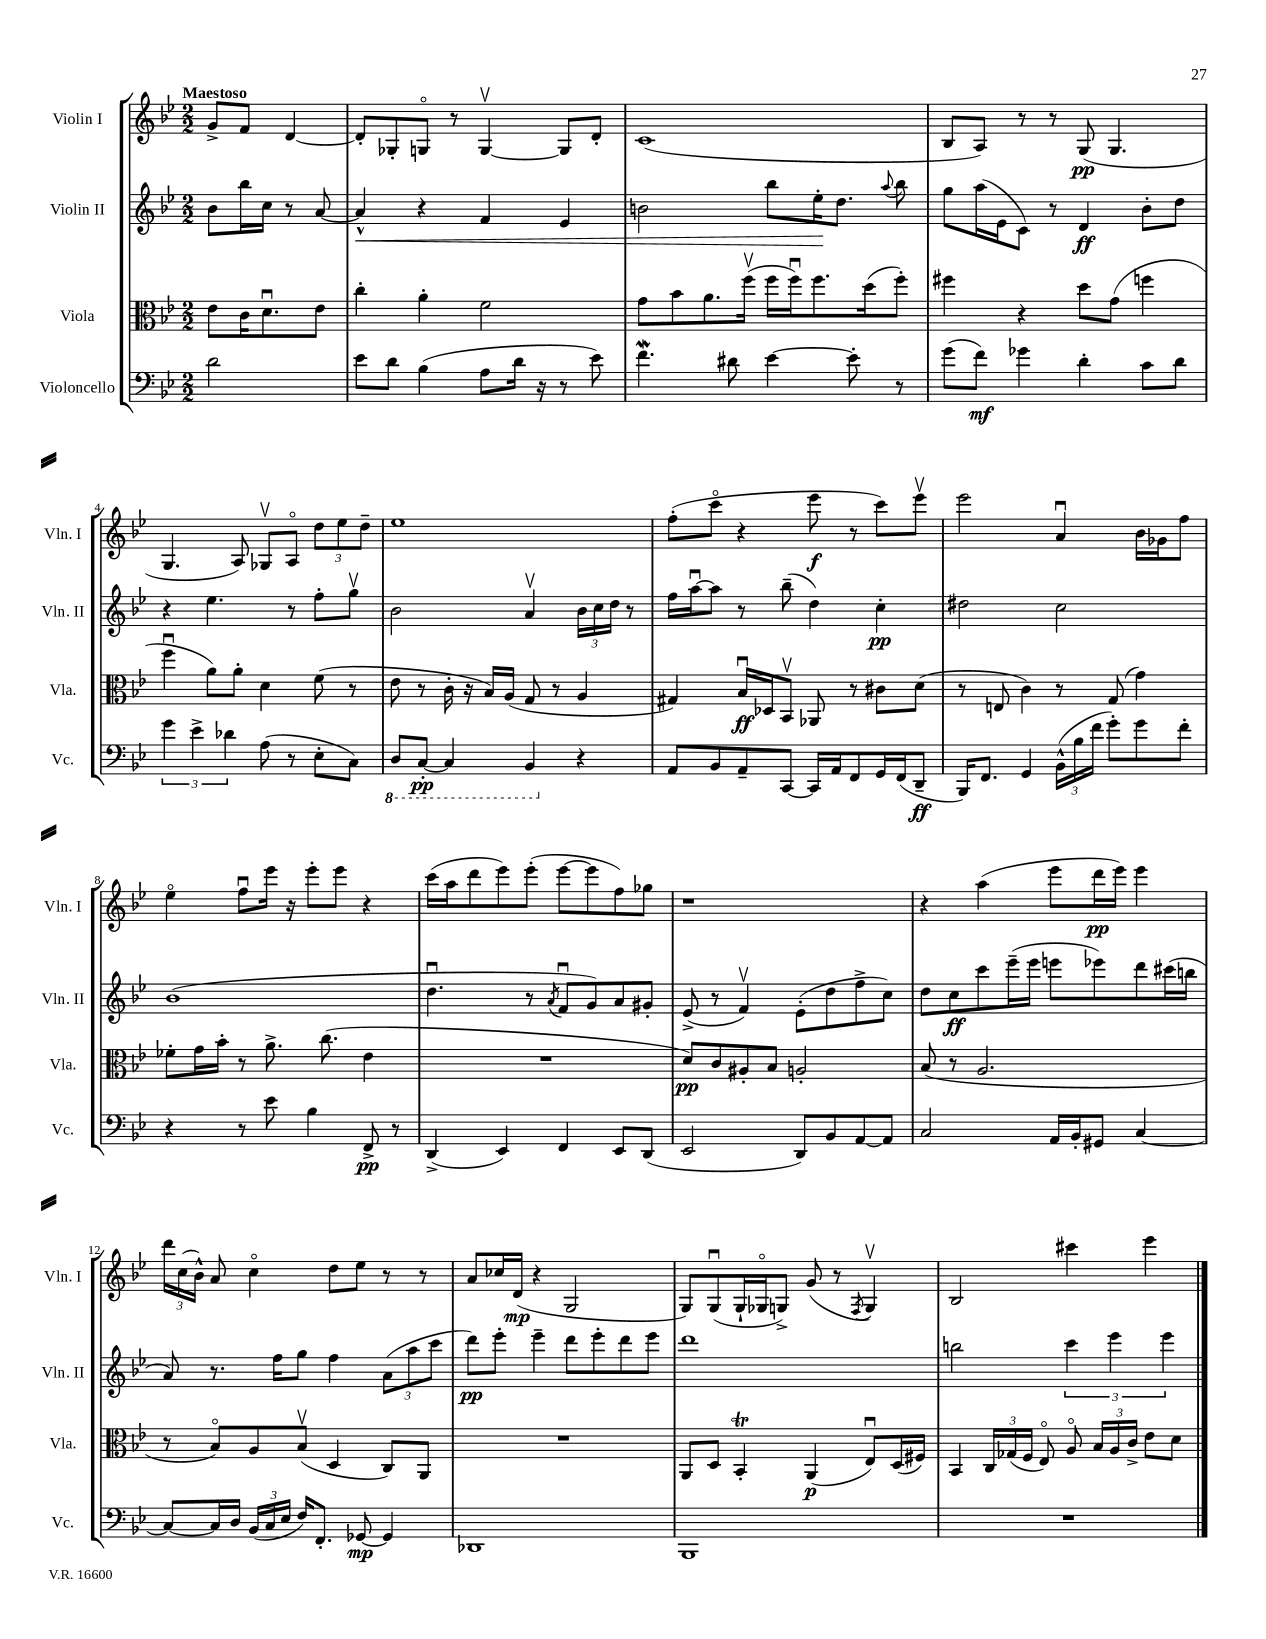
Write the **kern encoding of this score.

**kern	**kern	**kern	**kern
*staff4	*staff3	*staff2	*staff1
*clefF4	*clefC3	*clefG2	*clefG2
*k[b-e-]	*k[b-e-]	*k[b-e-]	*k[b-e-]
*M2/2	*M2/2	*M2/2	*M2/2
2d\	8e-\L	8b-\L	8g^/L
.	16c\K	16bb-\L	8f/J
.	8.du\	16cc\JJ	.
.	.	8r	[4d/
.	8e-\J	[8a/	.
=	=	=	=
8e-\L	4cc'\	4a^^/]	8d'/]L
8d\J	.	.	8G-'/
(4B-\	4a'\	4r	8Go/J
.	.	.	8r
8A\L	2f\	4f/	[4Gv/
16d\Jk	.	.	.
16r	.	.	.
8r	.	4e-/	8G/]L
8e-\)	.	.	8d'/J
=	=	=	=
4.f\	8g\L	2b\	(1c
.	8b-\	.	.
.	8.a\	.	.
8d#\	.	.	.
.	(16ffv\Jk	.	.
[4e-\	16ff\LL	8bb-\L	.
.	16ffu\J)	.	.
.	8.ff\	16ee-'\K	.
.	.	8.dd\J	.
8e-'\]	.	.	.
.	(16dd\k	.	.
.	.	8qqaa/	.
8r	8ff'\J)	8bb-\	.
=	=	=	=
(8g\L	4ff#\	8gg\L	8B-/L
8f\J)	.	(16aa\L	8A/J)
.	.	16e-\J	.
4g-\	4r	8c\J)	8r
.	.	8r	8r
4d'\	8dd\L	4d/	(8G/
.	(8g\J	.	4.G/
8c\L	4ff\	8b-'\L	.
8d\J	.	8dd\J	.
=	=	=	=
6g\	4ffu\	4r	4.G/
6e-^\	.	.	.
.	8a\L)	4.ee-\	.
6d-\	.	.	.
.	8a'\J	.	8A/)
(8A\	4d\	.	8G-v/L
8r	.	8r	8Ao/J
8E-'\L	(8f\	8ff'\L	12dd\L
.	.	.	12ee-\
8C\J)	8r	8ggv\J	.
.	.	.	12dd~\J
=	=	=	=
8DD/L	8e-\	2b-\	1ee-
[8CC'/J	8r	.	.
4CC/]	16c'\	.	.
.	16r	.	.
.	16B-/LL)	.	.
.	(16A/JJ	.	.
4BBB-/	8G/	4av/	.
.	8r	.	.
4r	4A/	24b-\LL	.
.	.	24cc\	.
.	.	24dd\JJ	.
.	.	8r	.
=	=	=	=
8AA/L	4G#/)	16ff\LL	(8ff'\L
.	.	[16aau\J	.
8BB-/	.	8aa\]J	8ccco\J
8AA~/	16B-u/LL	8r	4r
.	16D-/J	.	.
[8CC/J	8BB-v/J	(8bb-~\	.
16CC/]LL	8AA-/	4dd\)	8eee-\
16AA/J	.	.	.
8FF/	8r	.	8r
16GG/L	8c#\L	4cc'\	8ccc\L)
(16FF/J	.	.	.
8DD~/J	(8d\J	.	8eee-v\J
=	=	=	=
16BBB-/LK)	8r	2dd#\	2eee-\
8.FF/J	.	.	.
.	8E/	.	.
4GG/	4c\)	.	.
(24BB-^^\LL	8r	2cc\	4au/
24B-\	.	.	.
24f\JJ	.	.	.
8g'\L)	(8G/	.	.
8g\	4g\)	.	16b-\LL
.	.	.	16g-\J
8f'\J	.	.	8ff\J
=	=	=	=
4r	8f-'\L	(1b-	4ee-o\
.	16g\L	.	.
.	16b-'\JJ	.	.
8r	8r	.	8ffu\L
8e-\	8.a^\	.	16eee-\Jk
.	.	.	16r
4B-\	.	.	8eee-'\L
.	(8.cc\	.	.
.	.	.	8eee-\J
8FF^/	4e-\	.	4r
8r	.	.	.
=	=	=	=
(4DD^/	1r	4.ddu\	(16ccc\LL
.	.	.	16aa\J
.	.	.	8ddd\
4EE-/)	.	.	8eee-\)
.	.	8r	(8eee-'\J
.	.	8qa/	.
4FF/	.	8fu/L	[8eee-\L
.	.	8g/)	8eee-\]
8EE-/L	.	8a/	8ff\)
(8DD/J	.	8g#'/J	8gg-\J
=	=	=	=
2EE-/	8d/L)	(8e-^/	1r
.	8c/	8r	.
.	8A#'/	4fv/)	.
.	8B-/J	.	.
8DD/L)	2A'/	(8e-'\L	.
8BB-/	.	8dd\	.
[8AA/	.	8ff^\	.
8AA/]J	.	8cc\J)	.
=	=	=	=
2C/	(8B-/	8dd\L	4r
.	8r	8cc\	.
.	2.A/	8ccc\	(4aa\
.	.	(16eee-~\L	.
.	.	16eee-\JJ	.
16AA/LL	.	8eee\L	8eee-\L
16BB-'/J	.	.	.
8GG#/J	.	8eee-\)	16ddd\L
.	.	.	16eee-\JJ)
[4C/	.	8ddd\	4eee-\
.	.	(16ccc#\L	.
.	.	16bb\JJ	.
=	=	=	=
8C/_L	8r	8a/)	24ddd\LL
.	.	.	(24cc\
.	.	.	24b-^^\JJ)
16C/]L	8B-o/L)	8.r	8a/
16D/JJ	.	.	.
(24BB-/LL	8A/	.	4cco\
24C/	.	.	.
.	.	16ff\LK	.
24E-/JJ	.	.	.
16F/LK)	(8B-v/J	8gg\J	.
8.FF'/J	.	.	.
.	4D/	4ff\	8dd\L
[8GG-/	.	.	8ee-\J
4GG-/]	8C/L)	(12a\L	8r
.	.	12aa\	.
.	8AA/J	.	8r
.	.	12ccc\J	.
=	=	=	=
1DD-	1r	8ddd\L)	8a/L
.	.	8eee-'\J	16cc-/L
.	.	.	(16d/JJ
.	.	4eee-~\	4r
.	.	8ddd\L	2G/
.	.	8eee-'\	.
.	.	8ddd\	.
.	.	8eee-\J	.
=	=	=	=
1BBB-	8AA/L	1ddd	8G/L)
.	8D/J	.	(8Gu/
.	4BB-'/	.	16G`/L
.	.	.	16G-o/J
.	.	.	8G^/J)
.	(4AA/	.	(8g/
.	.	.	8r
.	.	.	8qF/
.	8E-u/L)	.	4Gv/)
.	(16D/L	.	.
.	16F#/JJ)	.	.
=	=	=	=
1r	4BB-/	2bb\	2B-/
.	24C/LL	.	.
.	(24G-/	.	.
.	24F/JJ	.	.
.	8E-o/)	.	.
.	8Ao/	6ccc\	4ccc#\
.	24B-/LL	.	.
.	24A/	6eee-\	.
.	24c^/JJ	.	.
.	8e-\L	.	4eee-\
.	.	6eee-\	.
.	8d\J	.	.
==	==	==	==
*-	*-	*-	*-
